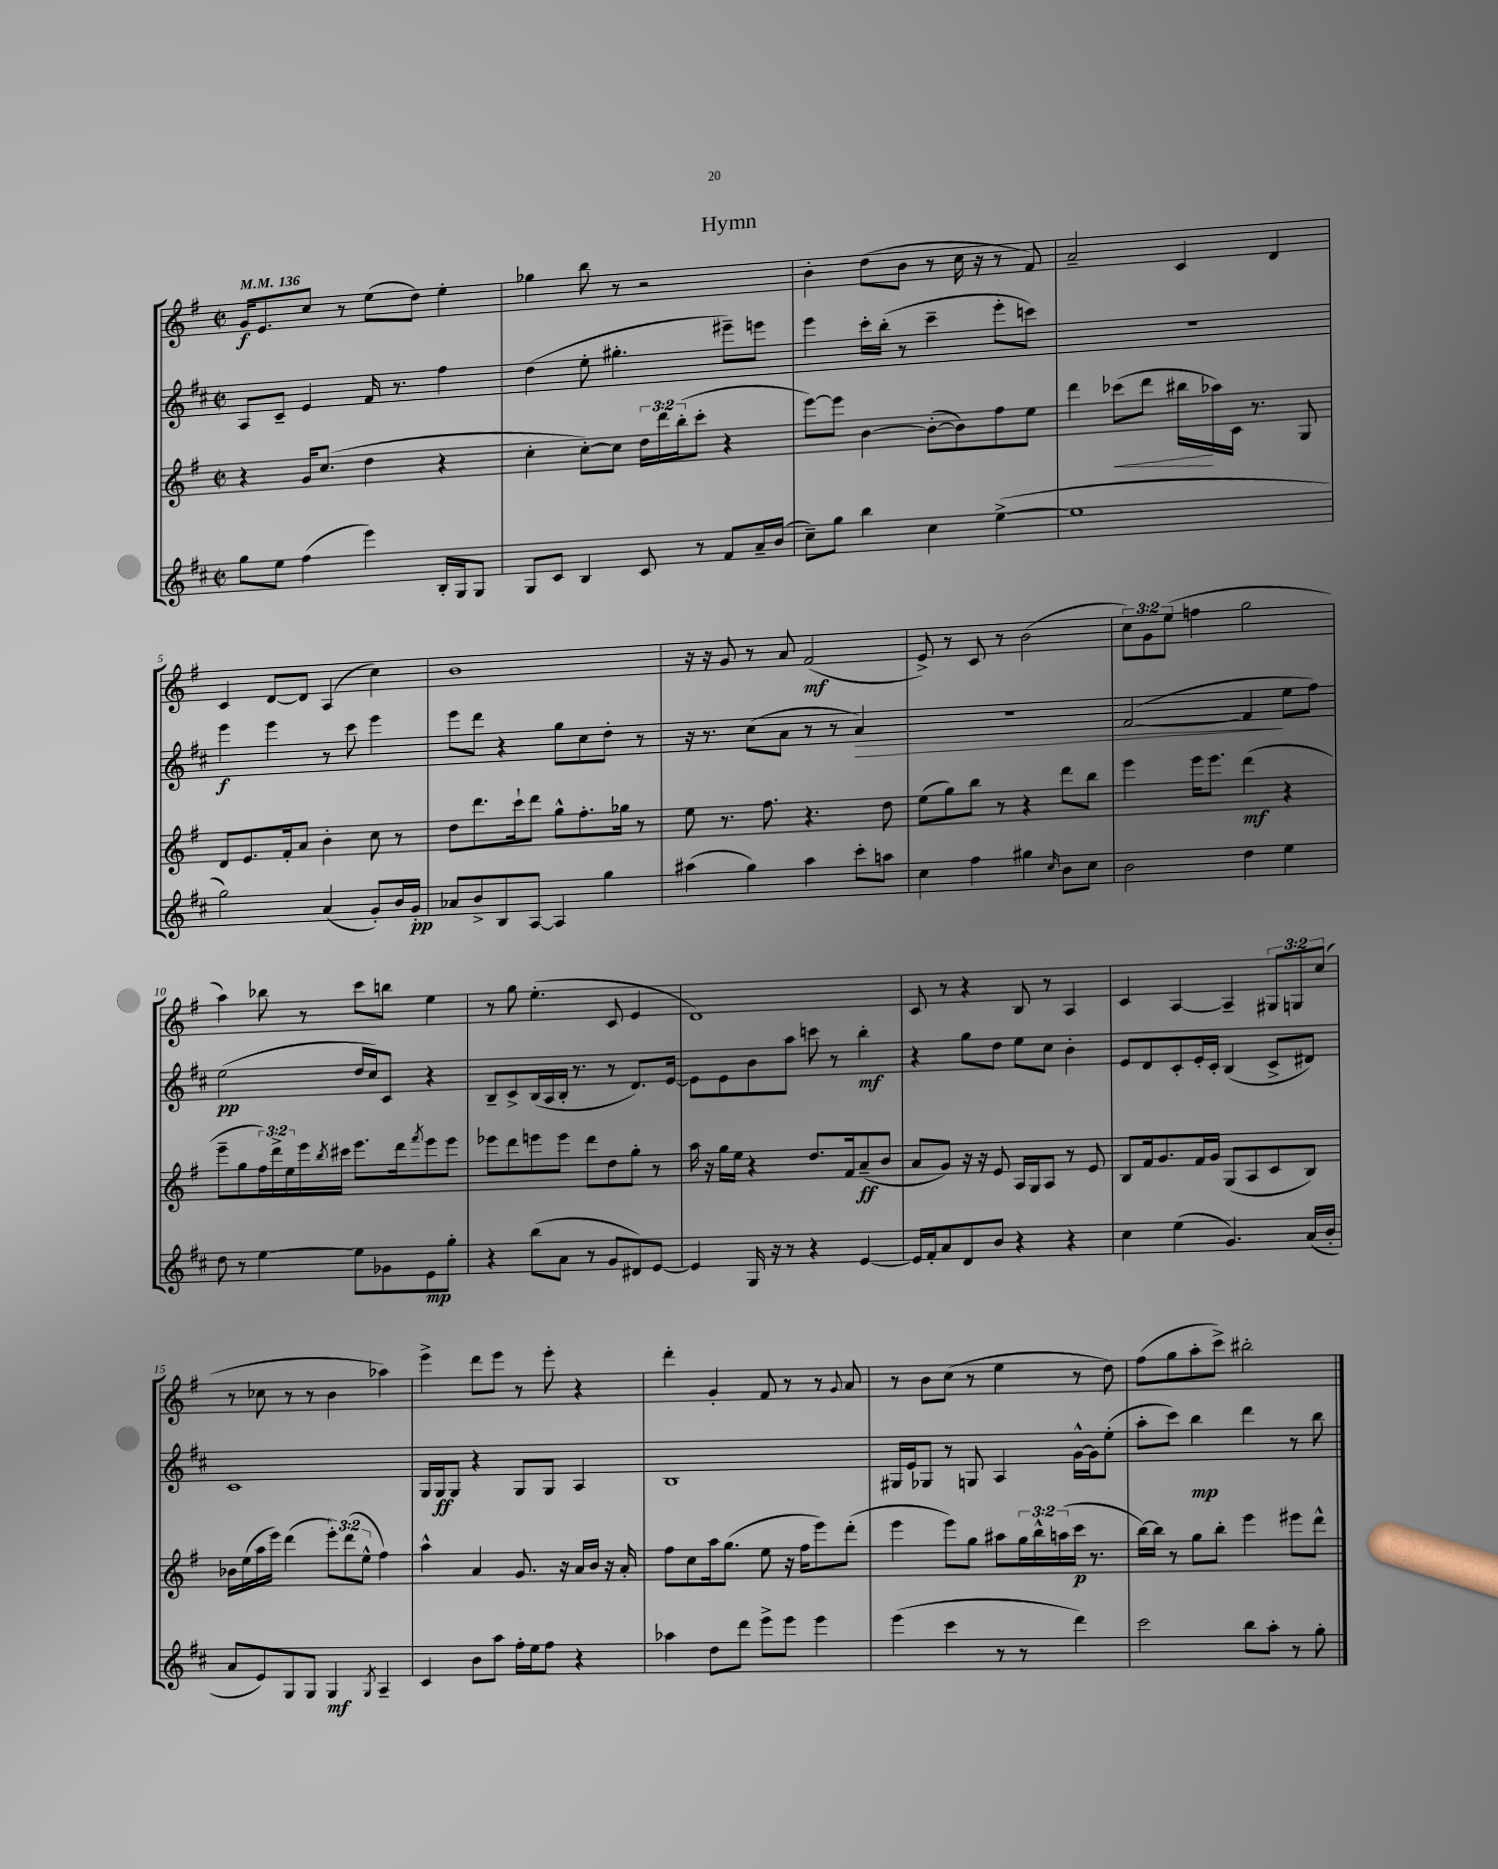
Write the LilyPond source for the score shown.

\header { title = "Hymn" }
<<
\new StaffGroup <<
\new Staff = "s0" {
    \clef treble \key g \major \defaultTimeSignature \time 2/2 \override Staff.TupletNumber.text = #tuplet-number::calc-fraction-text \tempo 4 = 136
    g'16\f e'8. c''8 r8 e''8( d''8) e''4-. |
    ges''4 b''8 r8 r2 |
    b'4-. d''8( b'8 r8 c''16 r16 r8 fis'8) |
    a'2-- c'4 d'4 |
    c'4 d'8~ d'8 a4( c''4) |
    b'1 |
    r16 r16 g'8 r8 a'8 fis'2\mf( |
    e'8->) r8 c'8 r8 b'2( |
    \tuplet 3/2 { c''8) g'8 e''8( } f''4 g''2 |
    a''4) bes''8 r8 c'''8 b''8 e''4 |
    r8 g''8 e''4.-.( c'8 e'4 |
    d'1) |
    c'8 r8 r4 b8 r8 a4 |
    c'4 a4~ a4-- \tuplet 3/2 { gis8 g8 c''8( } |
    r8 ces''8 r8 r8 b'4 aes''4) |
    e'''4-> d'''8 e'''8 r8 e'''8-. r4 |
    d'''4-. g'4-. fis'8 r8 r8 \appoggiatura { g'8 } a'8 |
    r8 b'8 c''8( r8 e''4 r8 d''8) |
    fis''8( g''8 a''8-. c'''8->) bis''2-. \bar "|." |
}
\new Staff = "s1" {
    \clef treble \key d \major \defaultTimeSignature \time 2/2
    a8 cis'8-- e'4 fis'16 r8. fis''4 |
    d''4( e''8-. gis''4.-. eis'''8--) e'''8 |
    e'''4 cis'''16-. b''16-.( r8 cis'''4-- e'''8-. c'''8) |
    R1 |
    e'''4\f e'''4 r8 cis'''8 e'''4 |
    e'''8 d'''8 r4 g''8 cis''8 d''8-. r8 |
    r16 r8. cis''8( a'8 r8 r8 a'4\>) |
    r1 |
    fis'2~( fis'4\! e''8 fis''8) |
    e''2\pp( d''16 cis''16) cis'8 r4 |
    b8-- cis'8-> b16( a16 b16-. r8. r8 d'8.) e'16~ |
    e'8 e'8 b'8 a''8 c'''8 r8 b''4-.\mf |
    r4 g''8 d''8 e''8 cis''8 b'4-. |
    e'8 d'8 cis'8-. e'16-. cis'16-. b4( cis'8-> dis'8) |
    cis'1 |
    g16 g16\ff g8 r4 g8 g8 a4 |
    b1 |
    gis16 e'16 ges8 r8 g8 a4 g'16~-^ g'16 e''8-.( |
    a''8-. cis'''8) b''4\mp d'''4 r8 b''8 \bar "|." |
}
\new Staff = "s2" {
    \clef treble \key g \major \defaultTimeSignature \time 2/2 \override Staff.TupletNumber.text = #tuplet-number::calc-fraction-text
    r4 g'16 c''8.( d''4 r4 |
    c''4-. c''8~-.) c''8 \tuplet 3/2 { d''16 d'''16 b''16-.( } c'''8-. r4 |
    e'''8~) e'''8 b'4~ b'8~-.( b'8) fis''8 e''8 |
    d'''4 ces'''8\<( d'''8 bis''16\! aes''16) c'16 r8. g8 |
    d'8 e'8. fis'16-. a'8 b'4-. c''8 r8 |
    d''8 d'''8. c'''16-! d'''8 g''8-^ fis''8.-. ges''16 r8 |
    e''8 r8. fis''8. r4. d''8 |
    e''8( g''8) b''8 r8 r4 d'''8 b''8 |
    e'''4 e'''16 e'''8. d'''4\mf( r4 |
    e'''8-- g''8 \tuplet 3/2 { fis''16) d'''16-> e''16 } e'''16 \acciaccatura { b''8 } cis'''16 e'''8. d'''16 \acciaccatura { fis'''8 } e'''8 e'''8 |
    ees'''8 d'''8 e'''8 e'''8 d'''8 d''8 g''8-. r8 |
    a''16 r16 g''16 e''16 r4 d''8. fis'16 a'8--\ff( b'8 |
    a'8 g'8) r16 r16 e'8 a16 g16 a8 r8 e'8 |
    b8 fis'16 g'8. fis'16 g'16 g8( a8 c'8 b8) |
    bes'16 e''16( a''16 e'''16) d'''4( \tuplet 3/2 { e'''8-.) d'''8( e''8-^ } fis''4) |
    a''4-^ a'4 g'8. r16 a'16 b'16 r16 a'16-. |
    fis''8 c''8 a''16 g''8.( e''8 r16 fis''16 e'''8) d'''8-.( |
    e'''4 e'''8) g''8 ais''8 \tuplet 3/2 { g''16 b''16-^ a''16( } c'''16\p r8. |
    b''16~) b''16 r8 g''8 b''8-. e'''4 eis'''8 d'''8-^ \bar "|." |
}
\new Staff = "s3" {
    \clef treble \key d \major \defaultTimeSignature \time 2/2
    g''8 e''8 fis''4( e'''4) b16-. g16 g8 |
    g8 cis'8 b4 cis'8 r8 fis'8 a'16-- b'16( |
    cis''8--) g''8 b''4 cis''4 e''4~->( |
    e''1 |
    g''2) a'4( g'8-.) b'16 g'16-.\pp |
    aes'8 b'8-> b8 a8~ a4 g''4 |
    ais''4( g''4) ais''4 cis'''8-. a''8 |
    cis''4 fis''4 gis''4 \grace { cis''16 } b'8 cis''8 |
    b'2 d''4 e''4 |
    d''8 r8 e''4~ e''8 ges'8 e'8\mp g''8-. |
    r4 b''8( a'8 r8 g'8 dis'8) e'8~ |
    e'4 g16 r16 r8 r4 e'4~ |
    e'16 fis'16-. a'8 d'8 b'8 r4 r4 |
    cis''4 e''4( g'4.) a'16( b'16-. |
    a'8 e'8) g8 g8 g4\mf \acciaccatura { g8 } a4-- |
    cis'4 b'8 a''8 fis''16-. e''16 fis''8 r4 |
    aes''4 d''8 d'''8 e'''8-> e'''8 e'''4 |
    e'''4( cis'''4 r8 r8 d'''4) |
    cis'''2 b''8 a''8-. r8 g''8-. \bar "|." |
}
>>
>>
